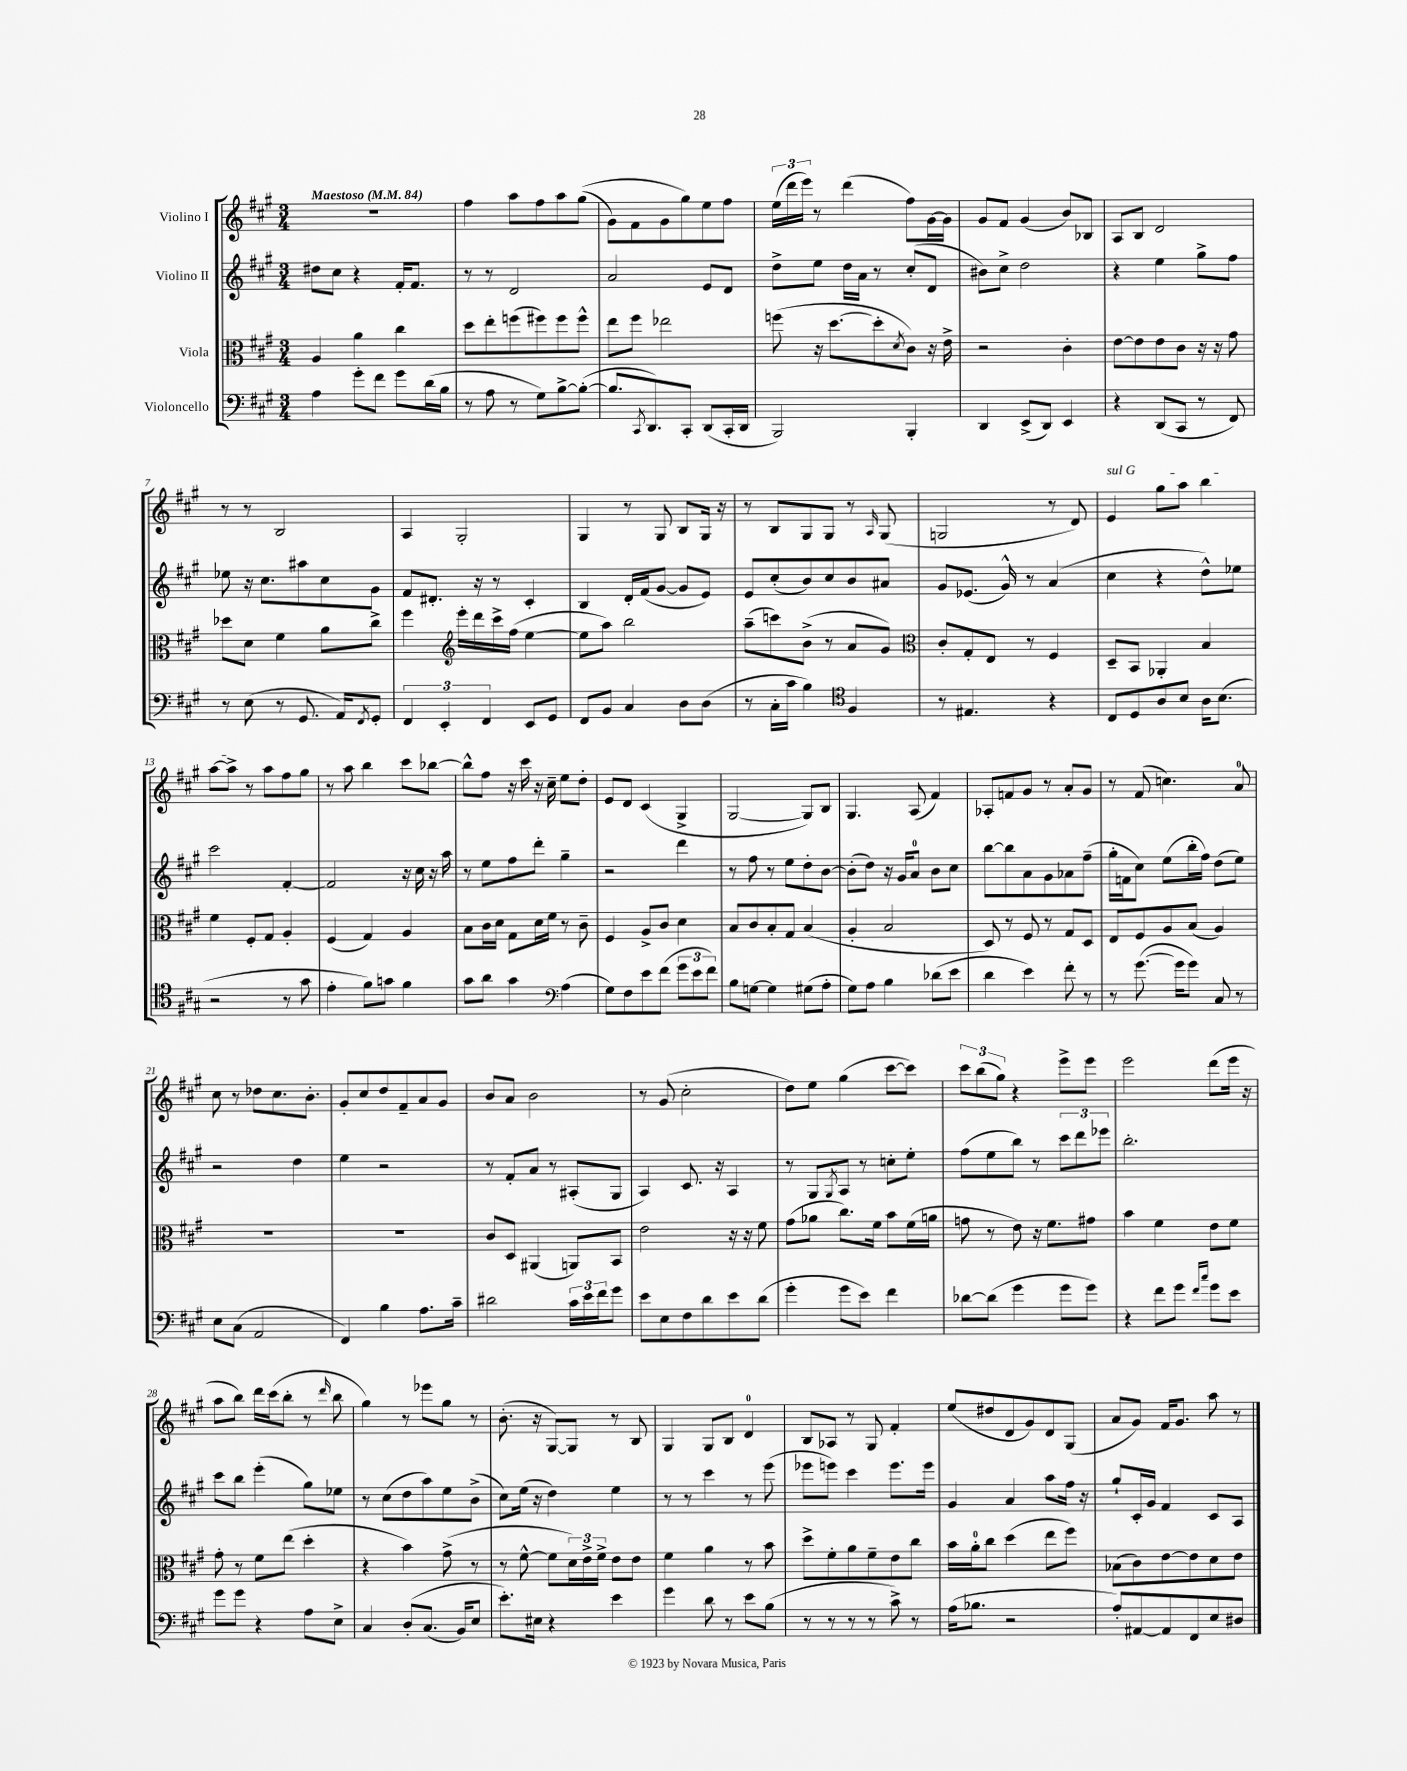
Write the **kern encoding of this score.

**kern	**kern	**kern	**kern
*staff4	*staff3	*staff2	*staff1
*clefF4	*clefC3	*clefG2	*clefG2
*k[f#c#g#]	*k[f#c#g#]	*k[f#c#g#]	*k[f#c#g#]
*M3/4	*M3/4	*M3/4	*M3/4
*MM84	*MM84	*MM84	*MM84
4A	4A	8dd#	2.r
.	.	8cc#	.
8g#'	4a	4r	.
8f#	.	.	.
8g#	4cc#	16f#'	.
.	.	8.f#	.
(16d	.	.	.
16B	.	.	.
=	=	=	=
8r	8dd	8r	4ff#
8A	8ee'	8r	.
8r	(8ff	2d	8aa
8G#)	8ff#)	.	8ff#
[8B^	8ff#	.	8aa
(8B'_	8ff#^^	.	&((8gg#
=	=	=	=
8.B]	8ee	2a	8g#)
.	8ff#	.	8f#
8qCC#	.	.	.
8.DD)	.	.	.
.	2ee-	.	8g#
8CC#'	.	.	8gg#&)
(8DD	.	8e	8ee
16CC#'	.	8d	8ff#
16DD	.	.	.
=	=	=	=
2BBB)	(8ff	8dd^	(24ee
.	.	.	24ddd
.	.	.	24eee)
.	16r	8ee	8r
.	[8.dd	.	.
.	.	16dd	(4ddd
.	.	16a	.
.	8dd']	8r	.
.	8qd	.	.
4BBB'	8c#)	(8cc#'	8ff#)
.	16r	8d	[16g#
.	16e^	.	16g#]
=	=	=	=
4DD	2r	8b#)	8g#
.	.	8cc#^	8f#
(8EE^	.	2dd	(4g#
8DD)	.	.	.
4EE	4c#'	.	8b)
.	.	.	8B-
=	=	=	=
4r	[8e	4r	8A
.	8e]	.	8B
(8DD	8e	4ee	2d
8CC#	8c#	.	.
8r	16r	8gg#^	.
.	16r	.	.
8FF#)	8g#	8ff#	.
=	=	=	=
8r	8dd-	8ee-	8r
(8E	8d	16r	8r
.	.	8.cc#	.
8r	4f#	.	2B
8.GG#	.	8aa#	.
.	8a	8cc#	.
16AA)	.	.	.
8qFF#	.	.	.
8GG#'	8cc#^	8g#	.
=	=	=	=
6FF#	4ff#	8f#	4A
.	.	8.d#'	.
6EE'	.	.	.
*	*clefG2	*	*
.	16eee'	.	2G#'
.	16ddd	16r	.
6FF#	.	.	.
.	16ccc#^	8r	.
.	(16ff#	.	.
8EE	[4ee	4c#'	.
8GG#	.	.	.
=	=	=	=
8FF#	8ee]	4B	4G#
8BB	8aa)	.	.
4C#	2bb	16d'	8r
.	.	(16f#	.
.	.	[8g#	8G#
8D	.	8g#]	8B
(8D	.	8e)	16G#
.	.	.	16r
=	=	=	=
8r	(8aa~	8e	8r
16C#'	8ccc)	(8cc#'	8B
16c#	.	.	.
4B)	(8b^	8b)	8G#
.	8r	8cc#	8G#
*clefC4	*	*	*
4F#	8a	8b	8r
.	.	.	16qqA
.	8g#)	8a#	(8G#
=	=	=	=
*	*clefC3	*	*
8r	8c#'	8g#	2G
4.E#	8G#'	(8.e-	.
.	8E	.	.
.	.	16g#^^)	.
.	8r	8r	.
4r	4F#	(4a	8r
.	.	.	8d)
=	=	=	=
8C#	8D~	4cc#	4e
8D	8BB	.	.
8A	4AA-'	4r	8gg#
8B	.	.	8aa
16A	4B	8dd^^)	4bb
(8.B	.	.	.
.	.	8ee-	.
=	=	=	=
2r	4f#	2ccc#	[8aa
.	.	.	8aa^]
.	8F#'	.	8r
.	8G#	.	8aa
8r	4A'	[4f#'	8ff#
8g#	.	.	8gg#
=	=	=	=
4e'	(4F#	2f#]	8r
.	.	.	8aa
8f#)	4G#)	.	4bb
8g	.	.	.
4f#	4A	16r	8ccc#
.	.	16cc#	.
.	.	16r	[8bb-
.	.	16aa	.
=	=	=	=
8g#	8B	8r	8bb-^^]
8a	16c#	8ee	8ff#
.	16d	.	.
4g#	8G#	8ff#	16r
.	.	.	16ccc#
.	16d	8ddd'	16r
.	16f#	.	16cc#~
*clefF4	*	*	*
(4A	8r	4gg#~	8ee
.	8c#~	.	8dd'
=	=	=	=
8G#)	4F#	2r	8e
8F#	.	.	8d
8e	8A^	.	(4c#
(8f#	8c#	.	.
12g#	4d	4ddd	4G#^
12e	.	.	.
12f#)	.	.	.
=	=	=	=
8B	8B	8r	[2G#
[8G	8c#	8ff#	.
4G]	8B'	8r	.
.	8G#	8ee	.
(8G#	(4B	8dd'	8G#])
8A'	.	[8b	8B
=	=	=	=
8G#)	4A'	(8b']	4.G#
8A	.	8dd)	.
4B	2B	16r	.
.	.	16g#	.
.	.	8a	(8A
(8d-	.	8b	4f#)
8e	.	8cc#	.
=	=	=	=
4d	8D)	[8bb	8A-'
.	8r	8bb]	8f
4e)	8F#	8a	8g#
.	8r	8g#	8r
8f#'	8G#	8a-	8a'
8r	8D	(8ff#~	8g#
=	=	=	=
8r	8E	16gg#'	8r
.	.	16f	.
([8.g#	8F#	8cc#)	(8f#
.	8A	(8ee	4.cc)
16g#]	.	.	.
8g#)	(8B	16bb'	.
.	.	16ff#)	.
8C#	4A)	(8dd	.
8r	.	8ee)	8a
=	=	=	=
8E	2.r	2r	8cc#
(8C#	.	.	8r
2AA	.	.	8dd-
.	.	.	8.cc#
.	.	4dd	.
.	.	.	8.b'
=	=	=	=
4FF#)	2.r	4ee	8g#'
.	.	.	8cc#
4B	.	2r	8dd
.	.	.	8f#~
8.A	.	.	8a
.	.	.	8g#
16c#~	.	.	.
=	=	=	=
2d#	8c#	8r	8b
.	8D	8f#'	8a
.	(4AA#	8a	2b
.	.	8r	.
24c#	8AA)	(8A#'	.
24e	.	.	.
24f#	.	.	.
8g#	8BB	8G#	.
=	=	=	=
8e	2e	4A)	8r
8E	.	.	(8g#
8F#	.	8.c#	2cc#'
8d	.	.	.
.	.	16r	.
8e	16r	4A	.
.	16r	.	.
(8d	8f#	.	.
=	=	=	=
4g#'	(8g#	8r	8dd)
.	8a-	8G#	8ee
.	.	8qG#	.
8g#	8.cc#)	8A	(4gg#
8e)	.	8r	.
.	16f#	.	.
4f#	8b	8cc'	[8ccc#
.	(16f#	8ee'	8ccc#])
.	16a	.	.
=	=	=	=
[8d-	8g	(8ff#	12ccc#
.	.	.	(12bb
(8d-]	8r	8ee	.
.	.	.	12gg#)
4g#	8e)	8bb)	4r
.	16r	8r	.
.	8.f#	.	.
8g#	.	12ccc#	8eee^
.	.	12ddd	.
8g#)	8g#	.	8eee
.	.	12eee-	.
=	=	=	=
4r	4b	2.bb'	2eee
8f#	4f#	.	.
8g#	.	.	.
16qqf#	.	.	.
16qqcc#	.	.	.
8g#	8e	.	(8ddd
8e	8f#	.	16eee
.	.	.	16r
=	=	=	=
8g#	8g#'	8ccc#	8aa
8g#	8r	8bb	8bb)
4r	8f#	(4eee'	16ddd
.	.	.	(16ccc#
.	(8ee	.	8bb'
8A	4dd'	8gg#)	8r
.	.	.	16qqddd
8E^	.	8ee-	8bb
=	=	=	=
4C#	4r	8r	4gg#)
.	.	(8cc#	.
&(8D'	4b)	8dd	8r
(8.C#	.	8aa)	8eee-
.	(8g#^	8ee	8gg#
16BB)	.	.	.
8E	8r	(8b^	8r
=	=	=	=
8.e'&)	8r	8cc#)	(8.b'
.	[8f#^^	(16ee	.
16E#	.	16r	16r
4r	8f#]	4dd)	[8G#)
.	24d)	.	8G#]
.	24e^	.	.
.	24f#^	.	.
4e	8e	4ee	8r
.	8e	.	8B
=	=	=	=
4g#	4f#	8r	4G#
.	.	8r	.
8d	4a	4ccc#	8G#
8r	.	.	8B
8e	8r	8r	4d
(8B	8b	(8eee	.
=	=	=	=
8r	8dd^	8eee-	8B
8r	8f#'	8eee)	8A-
8r	8a	4ccc#	8r
8r	8f#~	.	8G#
8c#^)	8e	8.eee	4f#'
8r	8cc#	.	.
.	.	16eee	.
=	=	=	=
(16A	16b	4g#	(8ee
8.B-	16a'	.	.
.	8cc#	.	8dd#
2r	(4dd	4a	8d
.	.	.	8g#)
.	8ee	8aa	8d
.	8ff#)	16ff#	(8G#
.	.	16r	.
=	=	=	=
8A')	(8B-	8gg#`	8a
[8AA#	8c#)	16c#'	8g#)
.	.	16g#	.
8AA#]	[8e	4f#	16f#
.	.	.	8.g#
8FF#	8e]	.	.
8E	8d	8c#	8aa
8D#	8e	8A	8r
==	==	==	==
*-	*-	*-	*-
